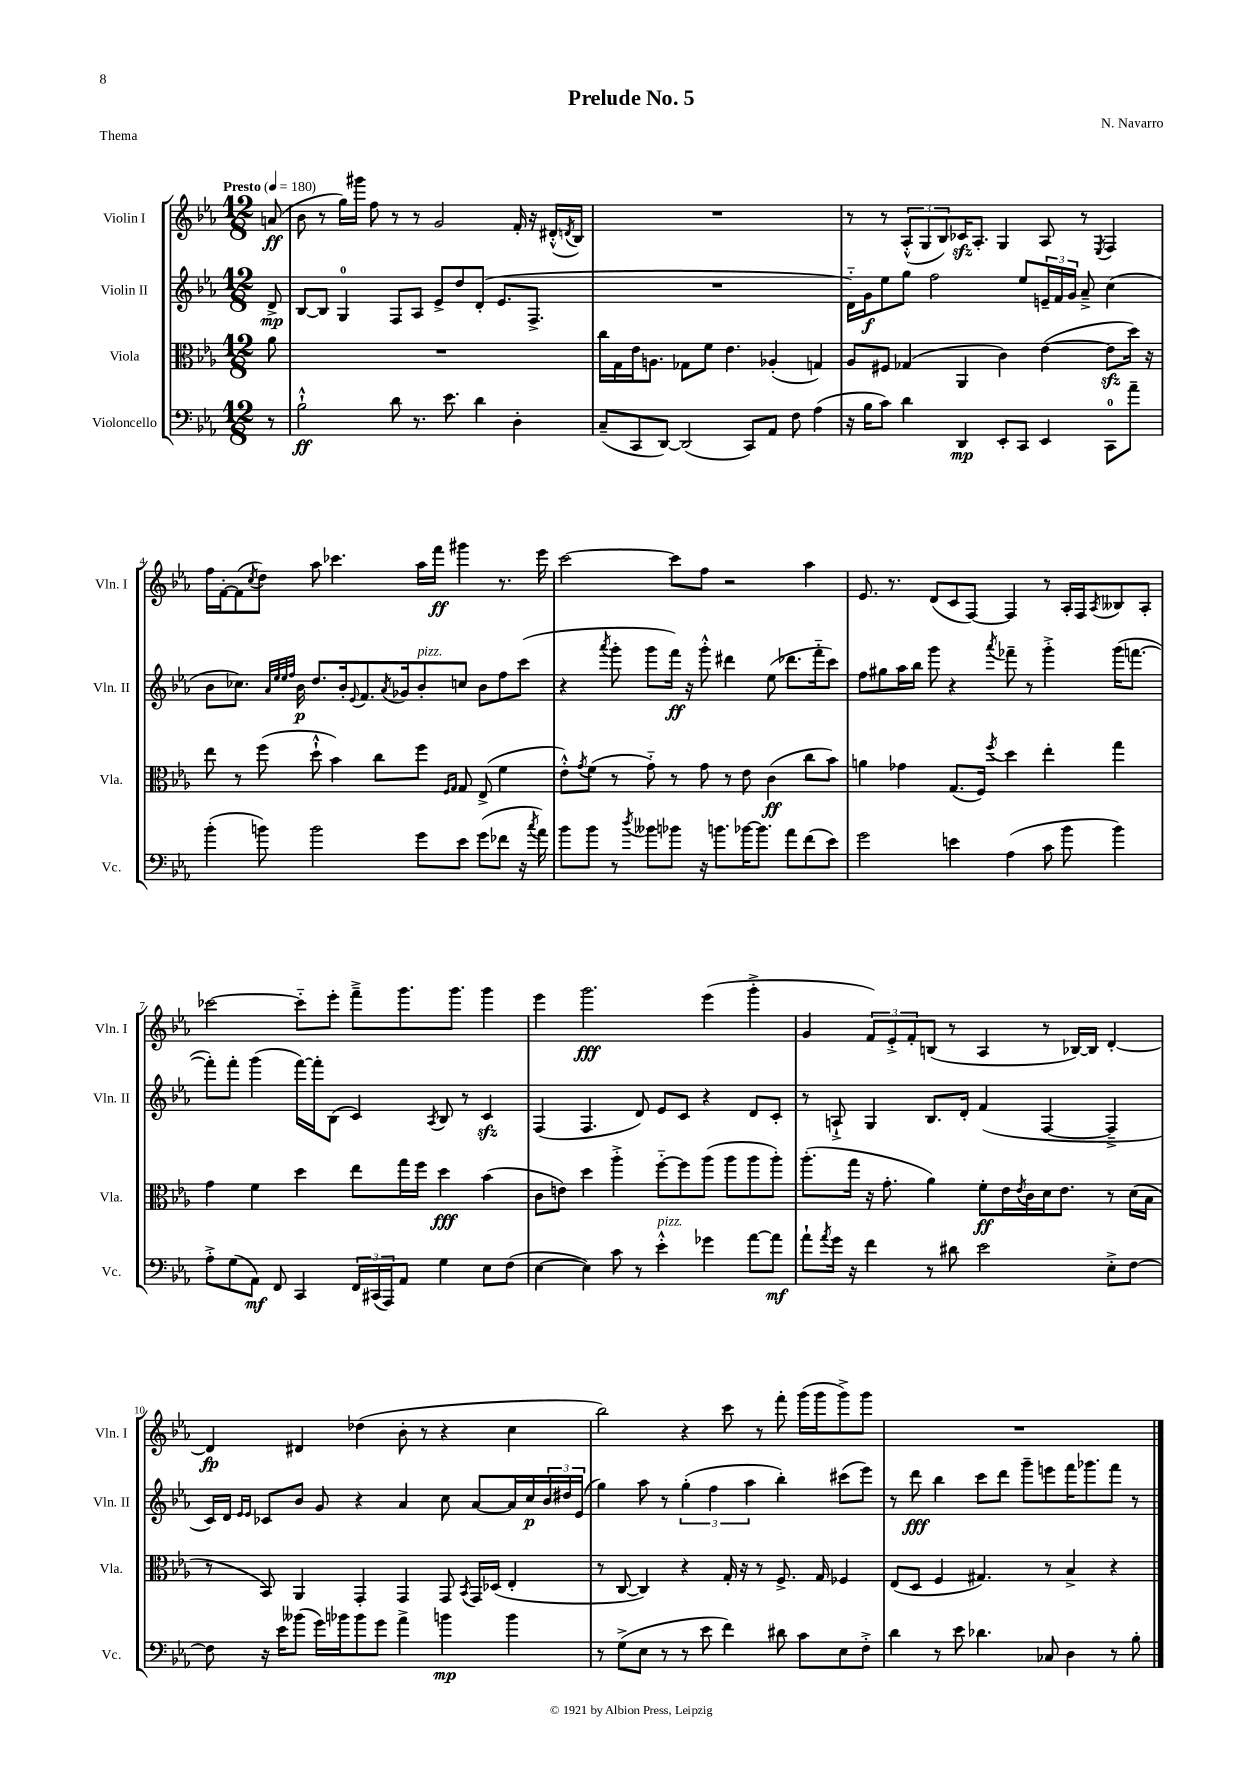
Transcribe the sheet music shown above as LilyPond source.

\header { title = "Prelude No. 5" composer = "N. Navarro" piece = "Thema" }
<<
\new StaffGroup <<
\new Staff = "s0" \with { instrumentName = "Violin I" shortInstrumentName = "Vln. I" } {
    \clef treble \key ees \major \numericTimeSignature \time 12/8 \partial 8 \tempo "Presto" 4 = 180
    a'8\ff( |
    bes'8 r8 g''16) gis'''16 f''8 r8 r8 g'2 f'16-. r16 dis'16-.-^( \acciaccatura { d'8 } bes16) |
    R1. |
    r8 r8 \tuplet 3/2 { aes8-.-^( g8 bes8) } ces'16\sfz aes8.-. g4 aes8 r8 \acciaccatura { ees8 } f4 |
    f''16 f'16~-. f'8( \acciaccatura { c''8 } d''8) aes''8 ces'''4. aes''16 f'''16\ff gis'''4 r8. ees'''16 |
    c'''2~ c'''8 f''8 r2 aes''4 |
    ees'8. r8. d'8( c'8 f8~) f4 r8 aes16-. f16 \acciaccatura { aes8 } beses8 aes8-. |
    ces'''2~ ces'''8-_ ees'''8-. f'''8---> g'''8. g'''8. g'''4 |
    ees'''4 g'''2.\fff ees'''4( g'''4-.-> |
    g'4 \tuplet 3/2 { f'8) ees'8-.-> f'8-. } b8( r8 aes4 r8 bes16~) bes16 d'4~-. |
    d'4\fp dis'4 des''4( bes'8-. r8 r4 c''4 |
    bes''2) r4 c'''8 r8 f'''8-. g'''16( g'''16 g'''8->) g'''8 |
    R1. \bar "|." |
}
\new Staff = "s1" \with { instrumentName = "Violin II" shortInstrumentName = "Vln. II" } {
    \clef treble \key ees \major \numericTimeSignature \time 12/8 \partial 8
    d'8->\mp |
    bes8~ bes8 g4-0 f8 aes8 ees'8-> d''8 d'8-.( ees'8. f8.-> |
    R1. |
    d'16-_) g'16\f ees''8 g''8 f''2 ees''8 \tuplet 3/2 { e'16-- f'16 g'16 } aes'8---> c''4( |
    bes'8 ces''8.) \grace { aes'32 ees''32 ees''32 f''32 } bes'16\p d''8. bes'16-. \appoggiatura { ees'8 } f'8. \acciaccatura { aes'8 } ges'16 bes'8-.^\markup { \italic "pizz." } c''8 bes'8 f''8 c'''8( |
    r4 \acciaccatura { aes'''8 } g'''8-. g'''8 f'''16\ff) r16 g'''8-.-^ dis'''4 ees''8( des'''8. f'''16-_ c'''8) |
    f''8 gis''8 aes''16 bes''16 g'''8 r4 \acciaccatura { aes'''8 } fes'''8-- r8 g'''4-.-> g'''16( f'''8.~ |
    f'''8-.) f'''8-. g'''4( f'''16~) f'''16-. bes8( c'4) \acciaccatura { aes8 } bes8 r8 c'4\sfz |
    f4( f4. d'8) ees'8 c'8 r4 d'8 c'8-. |
    r8 a8-!-> g4 bes8. d'16-. f'4( f4~ f4---> |
    c'16) d'16 \grace { ees'16 ees'16 } ces'8 bes'8 g'8 r4 aes'4 c''8 aes'8~ aes'16 c''16\p \tuplet 3/2 { bes'16 dis''16 ees'16( } |
    g''4) aes''8 r8 \tuplet 3/2 { g''4-.( f''4 aes''4 } bes''4-.) cis'''8( ees'''8) |
    r8 d'''8\fff bes''4 c'''8 d'''8 g'''8-- e'''8 f'''16 ges'''8. f'''8 r8 \bar "|." |
}
\new Staff = "s2" \with { instrumentName = "Viola" shortInstrumentName = "Vla." } {
    \clef alto \key ees \major \numericTimeSignature \time 12/8 \partial 8
    aes'8 |
    R1. |
    c''16 g16 ees'16 a8. ges8 f'8 ees'4. aes4-.( g4) |
    aes8 fis8 ges4( aes,4 c'4) ees'4~( ees'8\sfz d''16) r16 |
    ees''8 r8 f''8( d''8-!-^ bes'4) c''8 f''8 \grace { f16 g16 } g8 ees8->( f'4 |
    ees'8-.-^) \acciaccatura { g'8 } f'8( r8 g'8-_) r8 g'8 r8 ees'8 c'4\ff( c''8 bes'8) |
    a'4 ges'4 g8.( f16) \acciaccatura { f''8 } d''4 ees''4-. g''4 |
    g'4 f'4 d''4 ees''8 g''16 f''16 d''4\fff bes'4( |
    c'8 e'8) d''4 aes''4-.-> f''8~-_ f''8 aes''8( aes''8 aes''8 aes''8-.) |
    aes''8.-.( g''16 r16 g'8.-. aes'4) f'8-.\ff ees'16 \acciaccatura { ees'8 } c'16 d'16 ees'8. r8 d'16( bes16 |
    r8 bes,8) aes,4 g,4-. g,4 g,8 \acciaccatura { bes,8 } g,16 des16( ees4-. |
    r8 c8~ c4) r4 g16-. r16 r8 f8.-> g16 fes4 |
    ees8( d8 f4 gis4.) r8 bes4-> r4 \bar "|." |
}
\new Staff = "s3" \with { instrumentName = "Violoncello" shortInstrumentName = "Vc." } {
    \clef bass \key ees \major \numericTimeSignature \time 12/8 \partial 8
    r8 |
    bes2-!-^\ff d'8 r8. ees'8. d'4 d4-. |
    c8--( c,8 d,8~) d,2( c,8) aes,8 f8 aes4( |
    r16 bes16 c'8) d'4 d,4\mp ees,8-. c,8 ees,4 c,8-0 aes'8-- |
    bes'4-.( b'8) b'2 g'8 ees'8 g'8( fes'8 r16 \acciaccatura { c''8 } aes'16) |
    bes'8 bes'8 r8 \acciaccatura { d''8 } beses'8 bes'8 r16 b'8. bes'16~ bes'8. aes'8 f'8( ees'8) |
    g'2 e'4 aes4( c'8 bes'8 bes'4) |
    aes8-.-> g8( aes,8\mf) f,8 c,4 \tuplet 3/2 { f,16 cis,16( aes,,16) } aes,8 g4 ees8 f8( |
    ees4~ ees4) c'8 r8 ees'4-.-^^\markup { \italic "pizz." } ges'4 aes'8~ aes'8\mf |
    aes'8-! \acciaccatura { aes'8 } g'16 r16 f'4 r8 dis'8 ees'2 ees8-.-> f8~ |
    f8 r16 ees'16 beses'8( g'16) bes'16 bes'8 g'8 aes'4-> b'4\mp b'4 |
    r8 g8->( ees8 r8 r8 ees'8 f'4) dis'8 c'8 ees8 f8-.-> |
    d'4 r8 ees'8 des'4. ces8 d4 r8 bes8-. \bar "|." |
}
>>
>>
